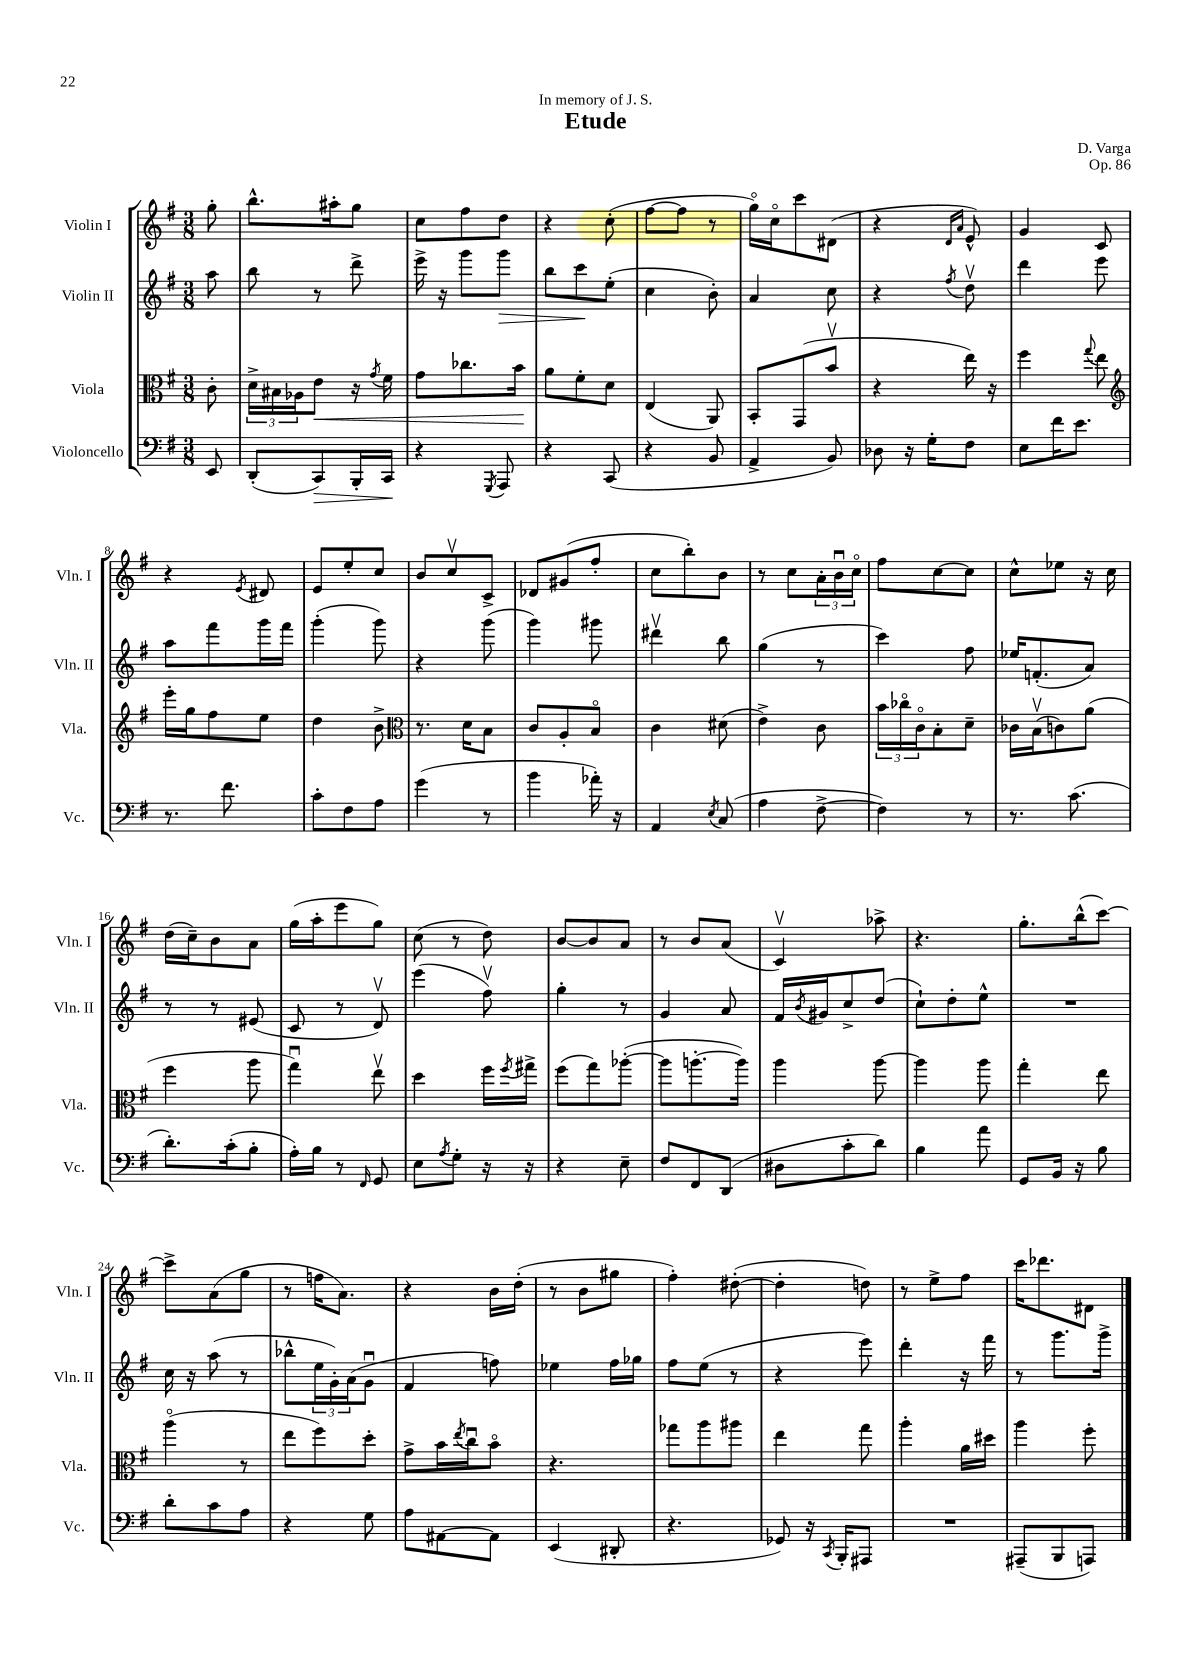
\header { title = "Etude" composer = "D. Varga" dedication = "In memory of J. S." opus = "Op. 86" }
<<
\new StaffGroup <<
\new Staff = "s0" \with { instrumentName = "Violin I" shortInstrumentName = "Vln. I" } {
    \clef treble \key g \major \numericTimeSignature \time 3/8 \partial 8
    g''8-. |
    b''8.-^ ais''16-. g''8 |
    c''8 fis''8 d''8 |
    r4 c''8-.( |
    fis''8~ fis''8 r8 |
    g''16\flageolet) c''16\flageolet c'''8 dis'8( |
    r4 \grace { d'16 a'16 } e'8-^) |
    g'4 c'8 |
    r4 \acciaccatura { e'8 } dis'8 |
    e'8 e''8-. c''8 |
    b'8 c''8\upbow c'8-> |
    des'8 gis'8( fis''8-. |
    c''8 b''8-.) b'8 |
    r8 c''8 \tuplet 3/2 { a'16-. b'16\downbow c''16\flageolet } |
    fis''8 c''8~ c''8 |
    c''8-^ ees''8 r16 c''16 |
    d''16( c''16--) b'8 a'8 |
    g''16( a''16-. e'''8 g''8) |
    c''8( r8 d''8) |
    b'8~ b'8 a'8 |
    r8 b'8 a'8( |
    c'4\upbow) aes''8-> |
    r4. |
    g''8.-. b''16-^( c'''8~) |
    c'''8-> a'8( g''8 |
    r8 f''16 a'8.) |
    r4 b'16 d''16-.( |
    r8 b'8 gis''8 |
    fis''4-.) dis''8~-.( |
    dis''4-. d''8) |
    r8 e''8-> fis''8 |
    c'''16 des'''8. dis'8 \bar "|." |
}
\new Staff = "s1" \with { instrumentName = "Violin II" shortInstrumentName = "Vln. II" } {
    \clef treble \key g \major \numericTimeSignature \time 3/8 \partial 8
    a''8 |
    b''8 r8 d'''8-> |
    e'''16-> r16 g'''8 g'''8\> |
    b''8 c'''8\! e''8-.( |
    c''4 b'8-.) |
    a'4 c''8 |
    r4 \acciaccatura { fis''8 } d''8\upbow |
    d'''4 e'''8 |
    a''8 fis'''8 g'''16 fis'''16 |
    g'''4-.( g'''8) |
    r4 g'''8( |
    g'''4) gis'''8 |
    dis'''4\upbow b''8 |
    g''4( r8 |
    c'''4) fis''8 |
    ees''16 f'8.-.( a'8) |
    r8 r8 eis'8( |
    c'8 r8 d'8\upbow) |
    e'''4( fis''8\upbow) |
    g''4-. r8 |
    g'4 a'8 |
    fis'16 \acciaccatura { b'8 } gis'16 c''8-> d''8( |
    c''8-!) d''8-. e''8-^ |
    R4. |
    c''16 r16 a''8( r8 |
    bes''8-^ \tuplet 3/2 { e''16 g'16-.) a'16( } g'8\downbow |
    fis'4 f''8) |
    ees''4 fis''16 ges''16 |
    fis''8 e''8( r8 |
    r4 e'''8) |
    d'''4-. r16 fis'''16 |
    r8 g'''8. g'''16-> \bar "|." |
}
\new Staff = "s2" \with { instrumentName = "Viola" shortInstrumentName = "Vla." } {
    \clef alto \key g \major \numericTimeSignature \time 3/8 \partial 8
    c'8-. |
    \tuplet 3/2 { d'16-> bis16 aes16 } e'8\< r16 \acciaccatura { g'8 } fis'16 |
    g'8 ces''8. b'16\! |
    a'8 fis'8-. d'8 |
    e4( a,8) |
    b,8-. g,8( b'8\upbow |
    r4 e''16) r16 |
    fis''4 \appoggiatura { g''8 } e''8 |
    \clef treble e'''16-. g''16 fis''8 e''8 |
    d''4 b'8-> |
    \clef alto r8. d'16 b8 |
    c'8 a8-. b8\flageolet |
    c'4 dis'8( |
    e'4->) c'8 |
    \tuplet 3/2 { b'16 ces''16\flageolet c'16\flageolet } b8-. d'8-- |
    ces'16 b16\upbow( c'8) a'8( |
    fis''4 a''8 |
    g''4\downbow) e''8\upbow |
    d''4 fis''16 \acciaccatura { fis''8 } gis''16-> |
    fis''8( g''8) aes''8~-.( |
    aes''8 a''8.~-. a''16) |
    a''4 a''8~ |
    a''4 a''8 |
    g''4-. e''8 |
    a''4\flageolet( r8 |
    e''8 fis''8) d''8-. |
    g'8-> b'16 \acciaccatura { e''8 } c''16\downbow b'8\flageolet |
    r4. |
    ges''8 a''8 ais''8 |
    e''4 g''8 |
    a''4-. a'16 dis''16 |
    a''4 fis''8-. \bar "|." |
}
\new Staff = "s3" \with { instrumentName = "Violoncello" shortInstrumentName = "Vc." } {
    \clef bass \key g \major \numericTimeSignature \time 3/8 \partial 8
    e,8 |
    d,8-.( c,8\>) b,,16-. c,16\! |
    r4 \acciaccatura { g,,8 } a,,8 |
    r4 c,8( |
    r4 b,8 |
    a,4-> b,8) |
    des8 r16 g16-. fis8 |
    e8 fis'16 e'8. |
    r8. fis'8. |
    c'8-. fis8 a8 |
    g'4( r8 |
    b'4 aes'16-.) r16 |
    a,4 \acciaccatura { e8 } c8( |
    a4 fis8~-> |
    fis4) r8 |
    r8. c'8.( |
    d'8.-.) c'16-.( b8-. |
    a16-.) b16 r8 \grace { fis,16 } g,8 |
    e8 \acciaccatura { a8 } g8-. r16 r16 |
    r4 e8-- |
    fis8 fis,8 d,8( |
    dis8 c'8-. d'8) |
    b4 a'8 |
    g,8 b,16 r16 b8 |
    d'8-. c'8 a8 |
    r4 g8 |
    a8 ais,8~ ais,8 |
    e,4( dis,8-. |
    r4. |
    ges,8) r16 \acciaccatura { c,8 } b,,16-. ais,,8 |
    R4. |
    ais,,8--( b,,8 a,,8) \bar "|." |
}
>>
>>
